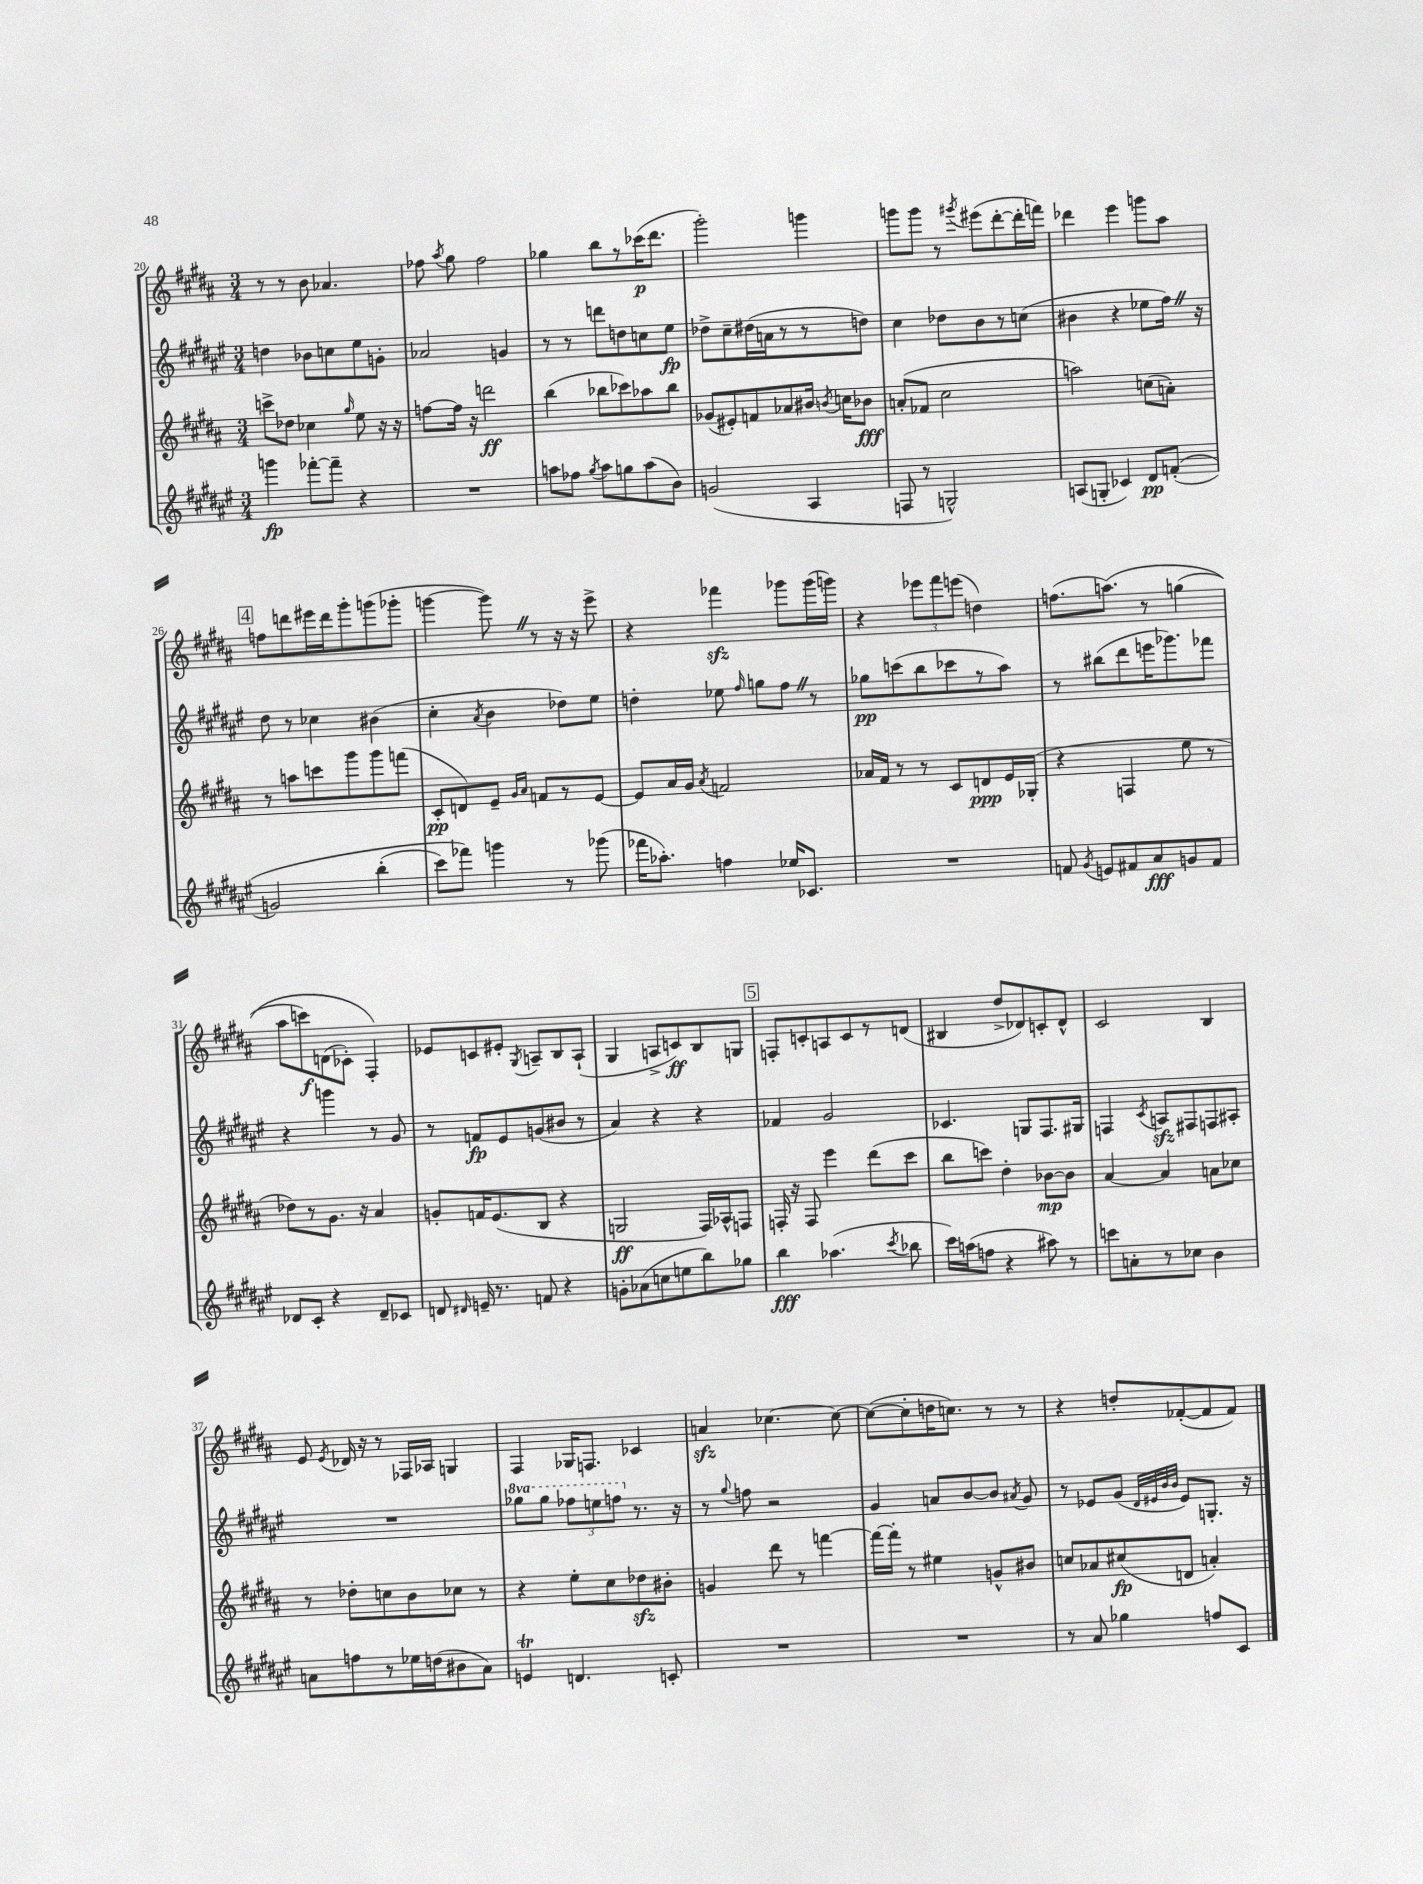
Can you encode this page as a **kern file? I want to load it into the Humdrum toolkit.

**kern	**kern	**kern	**kern
*staff4	*staff3	*staff2	*staff1
*clefG2	*clefG2	*clefG2	*clefG2
*k[f#c#g#d#a#e#]	*k[f#c#g#d#a#]	*k[f#c#g#d#a#e#]	*k[f#c#g#d#a#]
*M3/4	*M3/4	*M3/4	*M3/4
4ggg	8ccc^	4dd	8r
.	8dd-	.	8r
[8fff-'	4cc-	8b-	8b
8fff-~]	.	8cc	4.a-
.	16qqgg#	.	.
4r	8ee	8ee#	.
.	16r	8g'	.
.	16r	.	.
=	=	=	=
2.r	[8ff	2a-	8ff-
.	.	.	8qaa#
.	16ff]	.	8gg#
.	16r	.	.
.	2ddd	.	2ff-
.	.	4g	.
=	=	=	=
8aa	(4bb	8r	4gg-
8ff-	.	8r	.
8qgg#	.	.	.
8aa	8bb-	8ddd	8bb
8gg	8ccc-)	8dd	8r
(8aa	8aa-	8cc	(16ccc-
.	.	.	8.ddd#
8b)	8bb-	8ee#	.
=	=	=	=
(2g	(8g-	8dd-^	2ggg#')
.	8e#')	8cc#~	.
.	8f	(16dd#	.
.	.	16a	.
.	8a-	8r	.
4A#	16b#	8r	4ggg
.	8qb	.	.
.	16cc	.	.
.	8b-	8dd)	.
=	=	=	=
8F	(8a'	4cc#	8ggg
8r	8f-	.	8ggg
2G^^)	2cc#	8dd-	8r
.	.	.	8qggg#
.	.	8b	(8eee#
.	.	8r	[8ddd#'
.	.	(8cc	16ddd#']
.	.	.	16fff)
=	=	=	=
(8A	2aa)	4b#	4ddd-
8G'	.	.	.
4c-)	.	4r	4eee
8d#	(8cc	8ee-	8ggg
&((8f'	8a')	16ff#)	8aa#
.	.	16r	.
=	=	=	=
2g)	8r	8dd#	8ff
.	8aa	8r	8ddd
.	8ccc	4cc-	16eee#
.	.	.	16ddd
.	8ggg#	.	8ggg#'
(4bb'	8ggg#	(4b#	(8ggg
.	(8fff	.	8ggg-'
=	=	=	=
8ccc#)	8c#'	4cc#'	[4ggg
8fff-&)	8d)	.	.
.	.	8qa#	.
4ggg	8e~	4b	8ggg])
.	16qqg#	.	.
.	16qqa#	.	.
.	8f	.	8r
8r	8r	8dd-)	16r
.	.	.	16r
(8ggg-	[8e	8ee#	8eee^
=	=	=	=
16fff-	8e]	4dd'	4r
8.aa-')	.	.	.
.	16a#	.	.
.	16g#	.	.
.	8qa#	.	.
4ff	2f	8ee-	4fff-
.	.	16qqff#	.
.	.	8gg	.
16ee-	.	8ff#	8ggg-
8.c-	.	.	.
.	.	8r	(16ggg-
.	.	.	16ggg)
=	=	=	=
2.r	16a-	8gg-	4r
.	16f#	.	.
.	8r	(8ccc	.
.	8r	8bb	12eee-
.	.	.	12fff#
.	8c#	8ccc-	.
.	.	.	(12eee
.	8d	8r	4dd)
.	16e	8aa#)	.
.	(16G-'	.	.
=	=	=	=
8f	4r	8r	(8.ff
8qg#	.	.	.
8e	.	(8bb#	.
.	.	.	&(8.aa)
8f#	4F	8ddd#	.
8a#	.	16eee	8r
.	.	8.ggg-)	.
8g	8ee	.	(4gg
8f#	8r	8fff-	.
=	=	=	=
8d-	8dd-)	4r	8aa#
8c#'	8r	.	8ccc)
4r	8.g#	4ggg	(8d
.	.	.	8c-')
.	16r	.	.
8d-~	4a#	8r	4F#'&)
8c-	.	8g#	.
=	=	=	=
8d	8g'	8r	8e-
16qqd#	.	.	.
16e~	16f	8f	8c
8.r	(8.e	.	.
.	.	8e#	8e#'
.	.	.	8qG#
8f	8B	(8g	8A~
4r	4r	8b#	8B
.	.	8r	(8A`
=	=	=	=
8g'	2G	4a#)	4G#
(8a-	.	.	.
8cc	.	4r	8A^
8ee	.	.	8c)
8bb)	16F#)	4r	8B
.	16A-^^	.	.
8gg-	8F	.	8G
=	=	=	=
4bb	16F'	4f-	8F'
.	16r	.	.
.	8F	.	8c'
(4.aa-	4eee	2g#	8A
.	.	.	8c
.	(8ddd#	.	8r
8qccc#	.	.	.
8bb-	8ccc#	.	(8d
=	=	=	=
16ccc#)	8bb	4.c-	4B#
(16aa	.	.	.
8ff	8ccc)	.	.
4r	4dd#'	.	8dd#^
.	.	8G	8d-)
8aa#)	[8b-	8.F#	8c'
8r	8b-]	.	8d-^^
.	.	16G#	.
=	=	=	=
8ccc	[4a#	4F	2c#
8a'	.	.	.
.	.	8qc#	.
8r	4a#]	8A	.
8cc-	.	8F#	.
4b	8a	8F	4B
.	8cc-	8A#'	.
=	=	=	=
8a	8r	2.r	8e
.	.	.	8qe
8ff	8dd-'	.	16d-
.	.	.	16r
8r	8cc	.	8r
16ee-	8b	.	16F-
(16dd	.	.	16A-
8b#	8cc-	.	4G
8a)	8r	.	.
=	=	=	=
4e	4r	8ggg-	4F#
.	.	8ggg-	.
4.d	8ee'	12fff-	16G-
.	.	.	8.F
.	.	12eee	.
.	8cc#	.	.
.	.	12fff	.
.	8dd-	8.r	4c-
8c'	8b#'	.	.
.	.	16r	.
=	=	=	=
2.r	4g	8r	4a
.	.	8qqgg#	.
.	.	8ff	.
.	8ddd#	2r	[4.cc-
.	8r	.	.
.	[4fff	.	.
.	.	.	8cc-_
=	=	=	=
2.r	16fff_	4g#	(8cc-_
.	16fff']	.	.
.	8r	.	8cc-']
.	4ee#	8a	16dd
.	.	.	8.cc)
.	.	[8b	.
.	8g^^	8b]	8r
.	.	8qa#	.
.	8b#	8g#	8r
=	=	=	=
8r	8cc	8r	4r
8a#	8a-	8e-	.
4gg-	(8cc#	(8g#	8dd'
.	.	32qqd#	.
.	.	32qqe#	.
.	.	32qqb	.
.	.	32qqb	.
.	8d	8e#)	([8f-'
8ff	4a')	8.G'	8f-]
8c#	.	.	8f-)
.	.	16r	.
==	==	==	==
*-	*-	*-	*-
